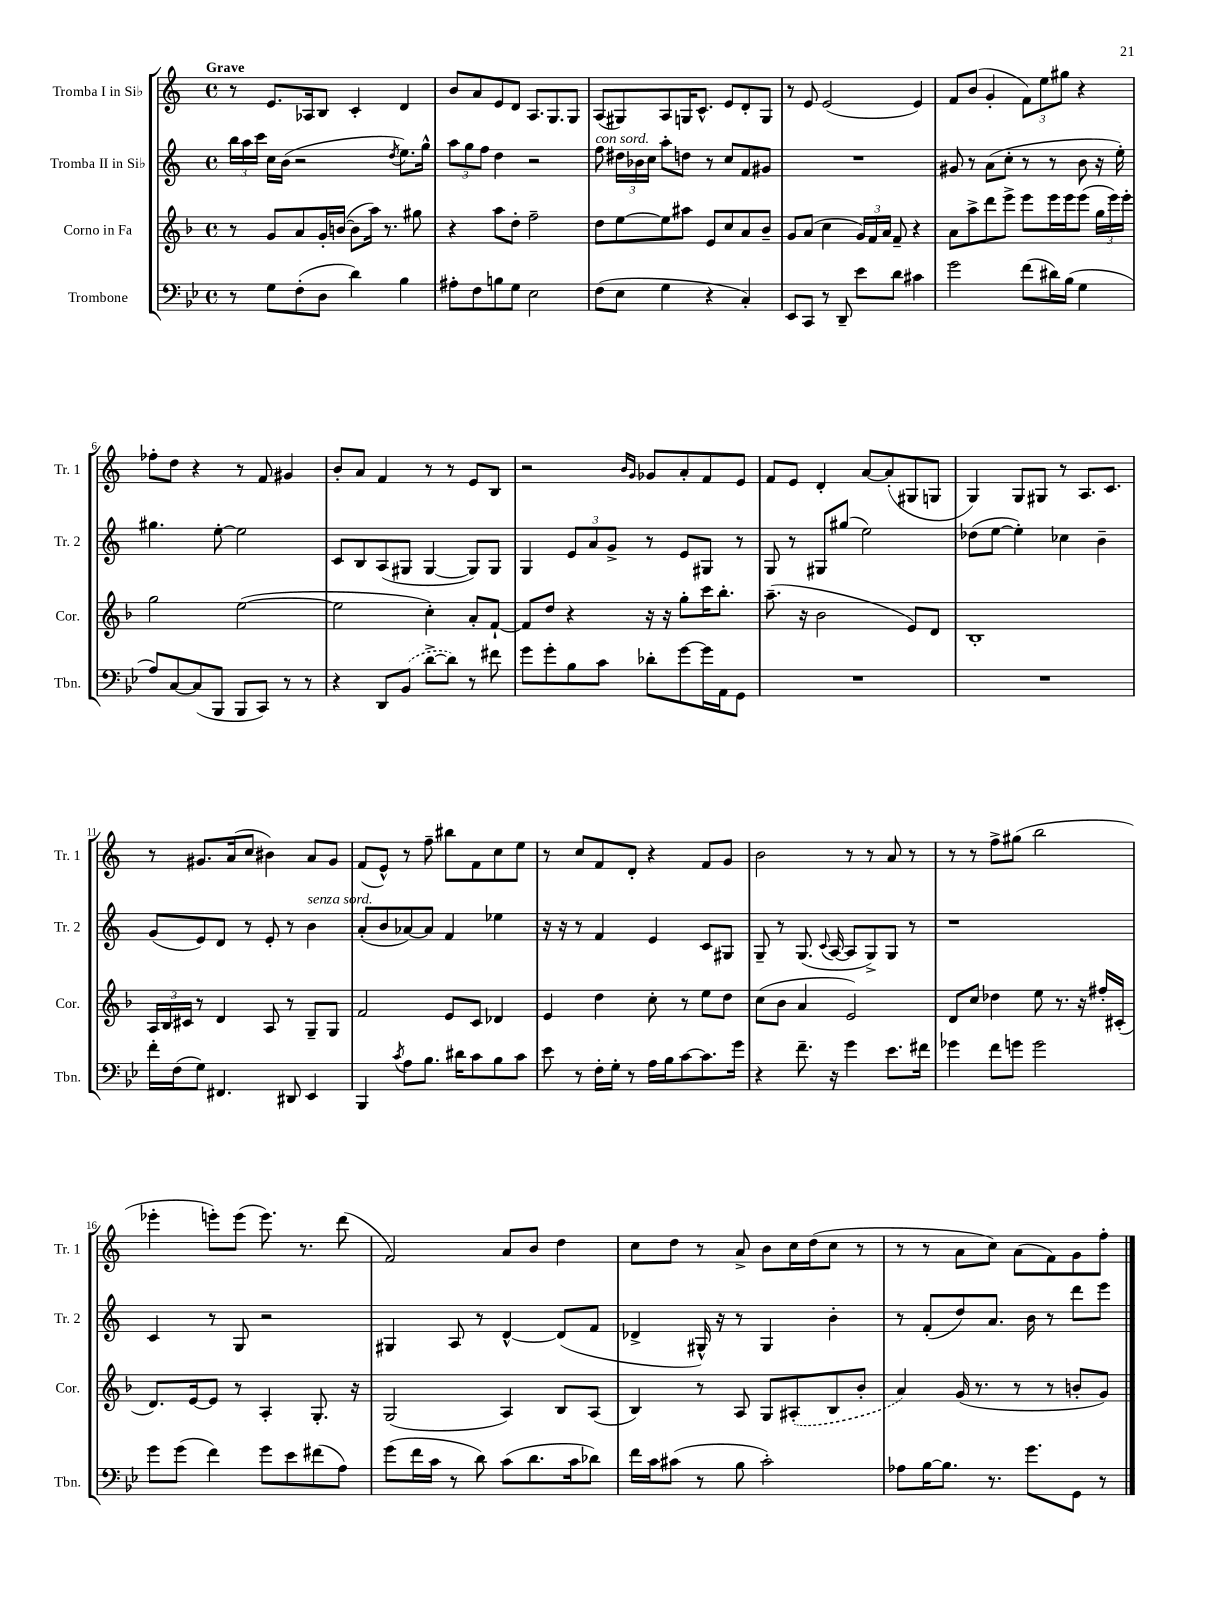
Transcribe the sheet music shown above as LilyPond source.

<<
\new StaffGroup <<
\new Staff = "s0" \with { instrumentName = "Tromba I in Sib" shortInstrumentName = "Tr. 1" } {
    \clef treble \key c \major \defaultTimeSignature \time 4/4 \tempo "Grave"
    \autoBeamOff r8 e'8.[ aes16 b8] c'4-. d'4 |
    b'8[ a'8 e'8 d'8] a8.[ g8. g8] |
    a8[( gis8) a8 g16 c'8.]-^ e'8[ d'8-. g8] |
    r8 e'8 e'2( e'4) |
    f'8[ b'8]( g'4-. \tuplet 3/2 { f'8[) e''8 gis''8] } r4 |
    fes''8[-. d''8] r4 r8 f'8 gis'4 |
    b'8[-. a'8] f'4 r8 r8 e'8[ b8] |
    r2 \grace { b'16[ g'16] } ges'8[ a'8-. f'8 e'8] |
    f'8[ e'8] d'4-. a'8[~ a'8-.( gis8 g8] |
    g4) g8[ gis8] r8 a8.[ c'8.] |
    r8 gis'8.[ a'16( c''8] bis'4) a'8[ gis'8] |
    f'8[( e'8]-^) r8 f''8-- bis''8[ f'8 c''8 e''8] |
    r8 c''8[ f'8 d'8]-. r4 f'8[ g'8] |
    b'2 r8 r8 a'8 r8 |
    r8 r8 f''8[-> gis''8]( b''2 |
    ees'''4-. e'''8[-.) e'''8]( e'''8.) r8. d'''8( |
    f'2) a'8[ b'8] d''4 |
    c''8[ d''8] r8 a'8-> b'8[ c''16 d''16( c''8] r8 |
    r8 r8 a'8[ c''8]) a'8[( f'8) g'8 f''8]-. \bar "|." |
}
\new Staff = "s1" \with { instrumentName = "Tromba II in Sib" shortInstrumentName = "Tr. 2" } {
    \clef treble \key c \major \defaultTimeSignature \time 4/4
    \autoBeamOff \tuplet 3/2 { b''16[ a''16 c'''16] } c''16[ b'16]( r2 \acciaccatura { d''8 } e''8.[) g''16]-^ |
    \tuplet 3/2 { a''8[ g''8 f''8] } d''4 r2 |
    f''8^\markup { \italic "con sord." } \tuplet 3/2 { dis''16[ bes'16 c''16] } a''8[-. d''8] r8 c''8[ f'8 gis'8] |
    R1 |
    gis'8 r8 a'8[( c''8]-. r8 r8 b'8 r16 e''16-.) |
    gis''4. e''8~-. e''2 |
    c'8[ b8 a8( gis8] gis4~ gis8[) gis8] |
    g4 \tuplet 3/2 { e'8[ a'8 g'8]-> } r8 e'8[ gis8] r8 |
    g8 r8 gis8[ gis''8]( e''2) |
    des''8[( e''8]~ e''4-.) ces''4 b'4-- |
    g'8[( e'8) d'8] r8 e'8-. r8 b'4^\markup { \italic "senza sord." } |
    a'8[-.( b'8 aes'8~) aes'8] f'4 ees''4 |
    r16 r16 r8 f'4 e'4 c'8[ gis8] |
    g8-- r8 g8.( \appoggiatura { c'8 } a16~ a8[ g8->) g8] r8 |
    r1 |
    c'4 r8 g8 r2 |
    gis4 a8 r8 d'4~-^ d'8[( f'8] |
    des'4-> gis16-^) r16 r8 gis4 b'4-. |
    r8 f'8[-.( d''8) a'8.] b'16 r8 d'''8[ e'''8] \bar "|." |
}
\new Staff = "s2" \with { instrumentName = "Corno in Fa" shortInstrumentName = "Cor." } {
    \clef treble \key f \major \defaultTimeSignature \time 4/4
    \autoBeamOff r8 g'8[ a'8 g'16-. b'16]~( b'8[ a''16]) r8. gis''8 |
    r4 a''8[ d''8]-. f''2-- |
    d''8[ e''8~ e''8 ais''8] e'8[ c''8 a'8 bes'8]-- |
    g'8[ a'8]( c''4 \tuplet 3/2 { g'16[) f'16 a'16] } f'8-- r4 |
    a'8[ a''8-> d'''8 e'''8]-> e'''8[ e'''16 e'''16 e'''8]( \tuplet 3/2 { g''16[ e'''16) e'''16]-. } |
    g''2 e''2~( |
    e''2 c''4-.) a'8[-. f'8]~-! |
    f'8[ d''8] r4 r16 r16 g''8[-. c'''16 bes''8.]-. |
    a''8.--( r16 bes'2 e'8[) d'8] |
    bes1-. |
    \tuplet 3/2 { a16[ bes16 cis'16] } r8 d'4 a8 r8 g8[-- g8] |
    f'2 e'8[ c'8] des'4 |
    e'4 d''4 c''8-. r8 e''8[ d''8] |
    c''8[( bes'8] a'4 e'2) |
    d'8[ c''8] des''4 e''8 r8. r16 fis''16[-. cis'16]-.( |
    d'8.[) e'16~ e'8] r8 a4-. g8.-. r16 |
    g2( a4) bes8[ a8]( |
    bes4) r8 a8 g8[ \once \slurDashed ais8-.( bes8 bes'8]-. |
    a'4) g'16( r8. r8 r8 b'8[-. g'8]) \bar "|." |
}
\new Staff = "s3" \with { instrumentName = "Trombone" shortInstrumentName = "Tbn." } {
    \clef bass \key bes \major \defaultTimeSignature \time 4/4
    \autoBeamOff r8 g8[ f8-.( d8] d'4) bes4 |
    ais8[-. f8 b8 g8] ees2 |
    f8[( ees8] g4 r4 c4-.) |
    ees,8[ c,8] r8 d,8-- ees'8[ d'8] cis'4 |
    g'2 f'8[( dis'16) bes16]( g4 |
    a8[) c8~ c8( bes,,8] bes,,8[ c,8]) r8 r8 |
    r4 d,8[ \once \slurDashed bes,8]( d'8[~-> d'8]) r8 fis'8 |
    g'8[ g'8-. bes8 c'8] des'8[-. g'8~ g'16 a,16 g,8] |
    R1 |
    R1 |
    f'16[-. f16( g8]) fis,4. dis,8 ees,4 |
    bes,,4 \acciaccatura { c'8 } a8[ bes8.] dis'16[ c'8 bes8 c'8] |
    ees'8 r8 f16[-. g16]-. r8 a16[ bes16 c'8~ c'8. g'16] |
    r4 f'8.-- r16 g'4 ees'8.[ fis'16] |
    ges'4 f'8[ g'8] g'2 |
    g'8[ g'8]( f'4) g'8[ ees'8 fis'8( a8]) |
    g'8[( f'16 c'16] r8 d'8) c'8[( d'8. c'16 des'8]) |
    f'16[ c'16 cis'8]( r8 bes8 cis'2-.) |
    aes8[ bes16~ bes8.] r8. g'8.[ g,8] r8 \bar "|." |
}
>>
>>
